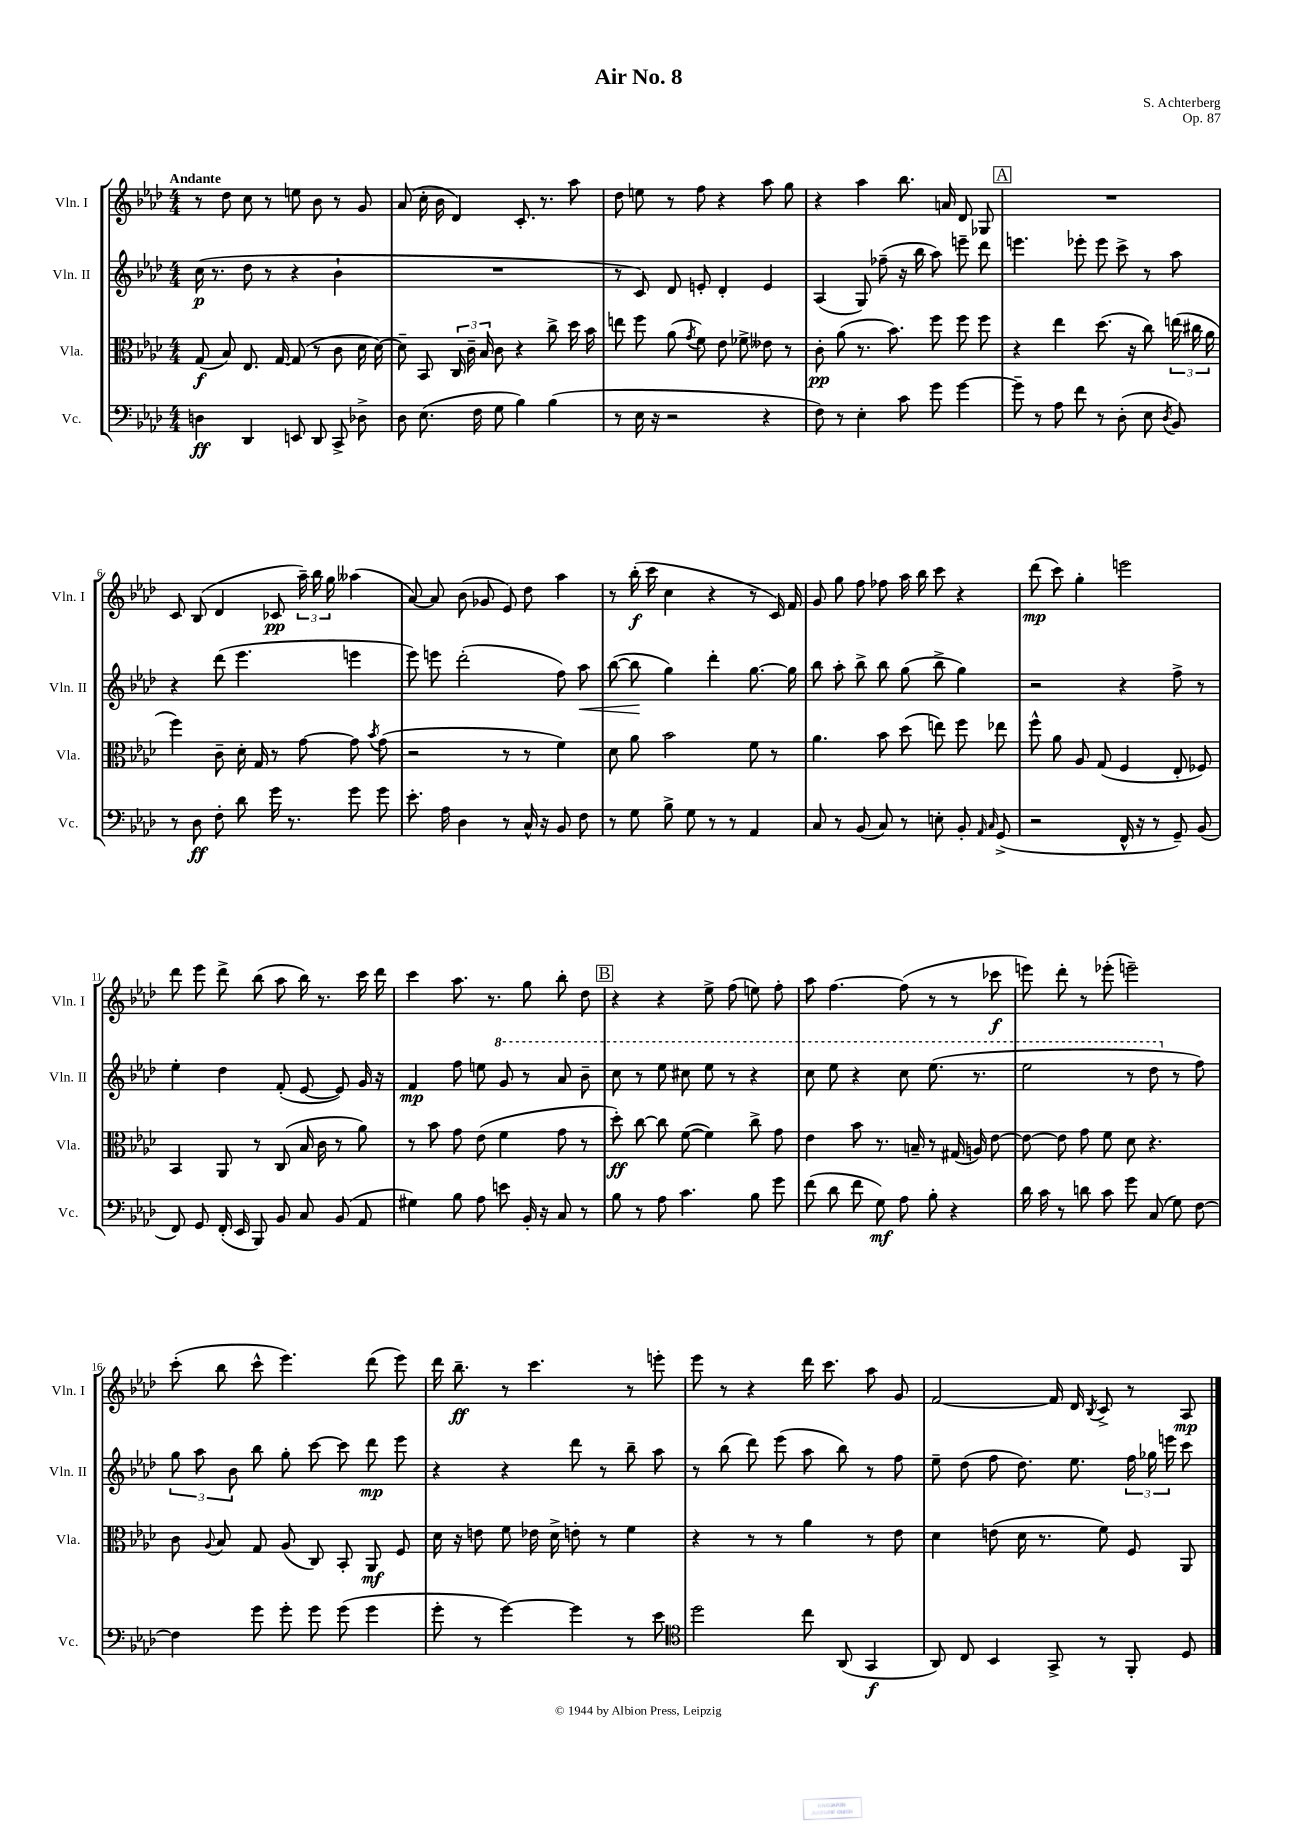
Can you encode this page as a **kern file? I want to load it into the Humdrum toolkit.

**kern	**kern	**kern	**kern
*staff4	*staff3	*staff2	*staff1
*clefF4	*clefC3	*clefG2	*clefG2
*k[b-e-a-d-]	*k[b-e-a-d-]	*k[b-e-a-d-]	*k[b-e-a-d-]
*M4/4	*M4/4	*M4/4	*M4/4
4D	(8G	(16cc	8r
.	.	8.r	.
.	8B-)	.	8dd-
4DD-	8.E-	8dd-	8cc
.	.	8r	8r
.	[16G	.	.
8EE	(8G]	4r	8ee
8DD-	8r	.	8b-
8CC^	8c	4b-`	8r
8D-^	16d-	.	8g
.	[16d-)	.	.
=	=	=	=
8D-	8d-~]	1r	(8a-
(8.E-	8BB-	.	16cc'
.	.	.	16b-
.	24C	.	4d-)
.	24c~	.	.
16F	.	.	.
.	24B-	.	.
8G	8c	.	.
4B-)	4r	.	8.c'
.	.	.	8.r
(4B-	8cc^	.	.
.	16dd-	.	8aa-
.	16b-	.	.
=	=	=	=
8r	8ee	8r	8dd-
16E-	8ff	8c)	8ee
16r	.	.	.
2r	(8a-	8d-	8r
.	8qg	.	.
.	8f)	8e'	8ff
.	8e-	4d-'	4r
.	8f-^	.	.
4r	8e--	4e	8aa-
.	8r	.	8gg
=	=	=	=
8F)	8c'	(4A-	4r
8r	(8a-	.	.
4E-'	8.r	8G)	4aa-
.	.	(8ff-~	.
.	8.b-)	.	.
8c	.	16r	8.bb-
.	.	16bb-	.
8g	8ff	8aa-)	.
.	.	.	16a
[4g	8ff	8eee~	8d-
.	8ff	8ddd-	8G-
=	=	=	=
8g~]	4r	4.eee	1r
8r	.	.	.
8A-	4ee-	.	.
8f	.	8eee-'	.
8r	(8.dd-	8eee-	.
(8D-'	.	8ccc^	.
.	16r	.	.
8E-	8cc)	8r	.
8qD-	.	.	.
8BB-)	(24ee	8aa-	.
.	24cc#	.	.
.	24a-	.	.
=	=	=	=
8r	4ff)	4r	8c
8D-	.	.	(8B-
8F'	8c~	(8ddd-	4d-
8d-	16d-'	4.eee-	.
.	16G	.	.
16g	8r	.	8c-
8.r	.	.	.
.	[8g	.	24aa-~)
.	.	.	24bb-
.	.	.	24gg
8g	8g]	4eee	(4aa--
.	8qb-	.	.
8g	(8g	.	.
=	=	=	=
8.e-'	2r	8eee-)	[8a-)
.	.	8eee	8a-]
16A-	.	.	.
4D-	.	(2ddd-'	(8b-
.	.	.	8g-
8r	8r	.	8e-)
16C^^	8r	.	8dd-
16r	.	.	.
8BB-	4f)	8ff)	4aa-
8F	.	8aa-	.
=	=	=	=
8r	8d-	([8bb-	8r
8G	8a-	8bb-]	(16bb-'
.	.	.	16ccc
8B-^	2b-	4gg)	4cc
8G	.	.	.
8r	.	4ddd-'	4r
8r	.	.	.
4AA-	8f	[8.gg	8r
.	8r	.	16c)
.	.	16gg]	16f
=	=	=	=
8C	4.a-	8bb-	8g
8r	.	8aa-'	8gg
(8BB-	.	8bb-^	8ff
8C)	8b-	8bb-	8ff-
8r	(8dd-	(8gg	16aa-
.	.	.	16bb-
8E'	8ee)	8bb-^	8ccc
8BB-'	8ff	4gg)	4r
16qqAA-	.	.	.
16qqC	.	.	.
(8GG^	8ee-	.	.
=	=	=	=
2r	8ff^^	2r	(8ddd-
.	8a-	.	8ccc)
.	8A-	.	4gg'
.	(8G	.	.
16FF^^	4F	4r	2eee
16r	.	.	.
8r	.	.	.
8GG~)	8E-'	8ff^	.
(8BB-	8F-)	8r	.
=	=	=	=
8FF)	4BB-	4ee-'	8ddd-
8GG	.	.	8eee-
(16FF'	8AA-	4dd-	8ddd-^
16EE-	.	.	.
8BBB-)	8r	.	(8bb-
8BB-	(8C	(8f'	8aa-
8C	16B-	[8e-	16bb-)
.	16c	.	8.r
(8BB-	8r	8e-])	.
8AA-	8a-)	16g	16ccc
.	.	16r	16ddd-
=	=	=	=
4G#)	8r	4f	4ccc
.	8b-	.	.
8B-	8g	8ff	8.aa-
8A-	(8e-	8ee	.
.	.	.	8.r
8e	4f	8gg	.
16BB-'	.	8r	8gg
16r	.	.	.
8C	8g	8aa-	8bb-'
8r	8r	8bb-~	8dd-
=	=	=	=
8B-	8dd-')	8ccc	4r
8r	[8cc	8r	.
8A-	8cc]	8eee-	4r
4.c	([8f	8ccc#	.
.	4f])	8eee-	8ee-^
.	.	8r	(8ff
8B-	8cc^	4r	8ee)
8g	8g	.	8ff'
=	=	=	=
(8f	4e-	8ccc	8aa-
8d-	.	8eee-	[4.ff
8f	8b-	4r	.
8G)	8.r	.	.
8A-	.	8ccc	(8ff]
.	16B~	.	.
8B-'	8r	(8.eee-	8r
4r	(16G#	.	8r
.	16A)	8.r	.
.	[8e-	.	8ccc-
=	=	=	=
16d-	8e-_	2eee-	8eee)
16c	.	.	.
8r	8e-]	.	8ddd-'
8d	8g	.	8r
8c	8f	.	(8eee-'
8g	8d-	8r	2eee~)
(8C	4.r	8ddd-	.
8G)	.	8r	.
[8F	.	8ff)	.
=	=	=	=
4F]	8c	12gg	(8ccc'
.	.	12aa-	.
.	8qqA-	.	.
.	8B-	.	8bb-
.	.	12b-	.
8g	8G	8bb-	8ccc^^
8g'	(8A-	8gg'	4.eee-)
8g	8C)	[8ccc	.
(8g	8BB-'	8ccc]	.
4g	8AA-	8ddd-	(8ddd-
.	8F	8eee-	8eee-)
=	=	=	=
8g'	16d-	4r	16ddd-
.	16r	.	8.bb-~
8r	8e	.	.
[4g)	8f	4r	8r
.	16e-	.	4.ccc
.	16d-^	.	.
4g]	8e'	8ddd-	.
.	8r	8r	.
8r	4f	8bb-~	8r
8e-	.	8aa-	8eee'
=	=	=	=
*clefC4	*	*	*
2dd-	4r	8r	8eee-
.	.	(8bb-	8r
.	8r	8ddd-)	4r
.	8r	(8eee-	.
8cc	4a-	8aa-	16ddd-
.	.	.	8.ccc
(8AA-	.	8bb-)	.
4GG	8r	8r	8aa-
.	8e-	8ff	8g
=	=	=	=
8AA-)	4d-	8ee-~	[2f
8C	.	(8dd-	.
4BB-	(8e	8ff	.
.	16d-	8.dd-)	.
.	8.r	.	.
8GG^	.	.	16f]
.	.	8.ee-	16d-
.	.	.	8qB-
8r	8f)	.	8c^
8FF'	8F	24ff	8r
.	.	24gg-	.
.	.	24eee	.
8D-	8AA-	8ccc	8A-
==	==	==	==
*-	*-	*-	*-
